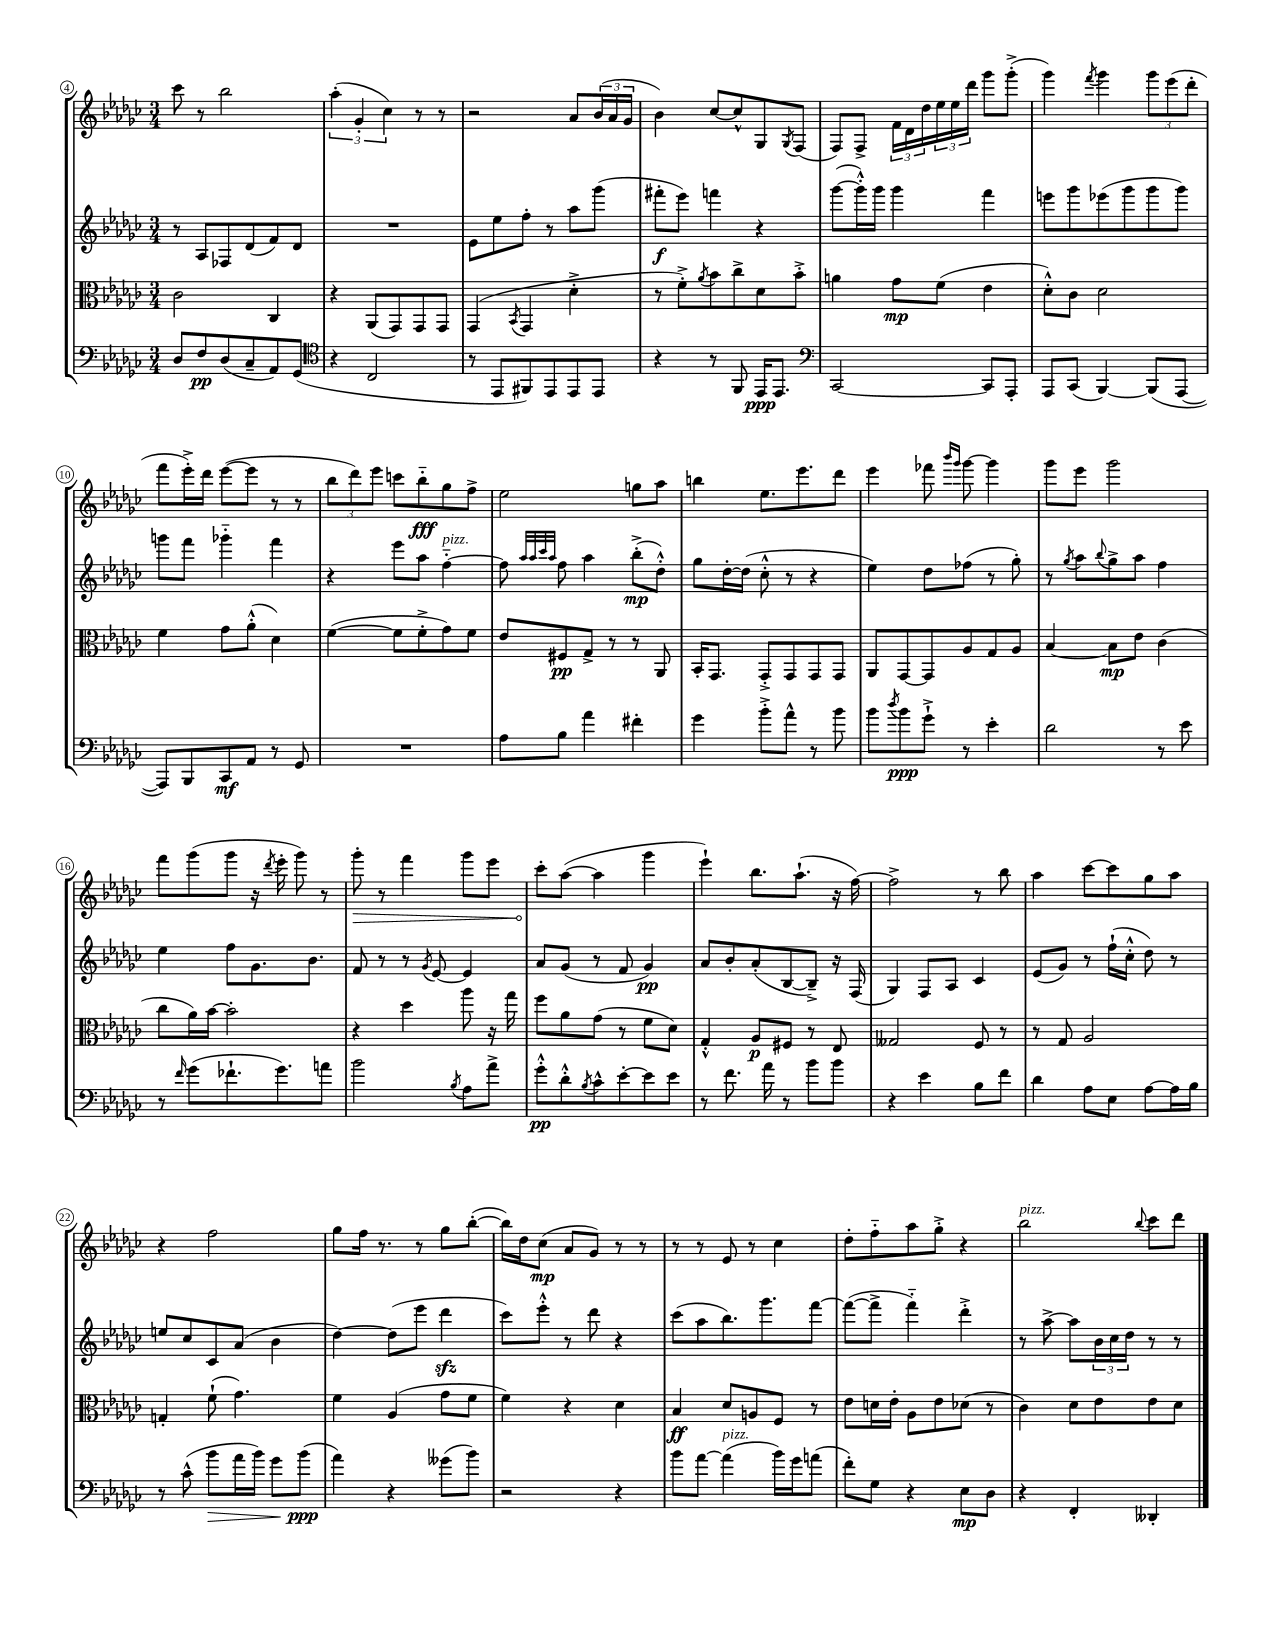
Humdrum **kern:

**kern	**kern	**kern	**kern
*staff4	*staff3	*staff2	*staff1
*clefF4	*clefC3	*clefG2	*clefG2
*k[b-e-a-d-g-c-]	*k[b-e-a-d-g-c-]	*k[b-e-a-d-g-c-]	*k[b-e-a-d-g-c-]
*M3/4	*M3/4	*M3/4	*M3/4
8D-	2c-	8r	8ccc-
8F	.	8A-	8r
(8D-	.	8F-	2bb-
8C-~	.	(8d-	.
8AA-)	4C-	8f)	.
(8GG-	.	8d-	.
=	=	=	=
*clefC4	*	*	*
4r	4r	2.r	(6aa-'
.	.	.	6g-'
2C-	(8AA-	.	.
.	.	.	6cc-)
.	8GG-)	.	.
.	8GG-	.	8r
.	8GG-	.	8r
=	=	=	=
8r	(4GG-	8e-	2r
8EE-	.	8ee-	.
.	8qBB-	.	.
8FF#)	4GG-	8ff'	.
8EE-	.	8r	.
8EE-	4d-'^	8aa-	8a-
8EE-	.	(8ggg-	(24b-
.	.	.	24a-
.	.	.	24g-
=	=	=	=
4r	8r	8fff#'	4b-)
.	8f'^)	8eee-)	.
.	8qa-	.	.
8r	8b-	4fff	[8cc-
8FF	8cc-^	.	8cc-^^]
16EE-	8d-	4r	8G-
8.EE-	.	.	.
.	.	.	8qG-
.	8b-'^	.	(8F
=	=	=	=
*clefF4	*	*	*
[2CC-	4a	([8ggg-	8F)
.	.	16ggg-'^^])	8F^
.	.	16ggg-	.
.	8g-	4ggg-	24f
.	.	.	24d-
.	.	.	24dd-
.	(8f	.	24ee-
.	.	.	24ee-
.	.	.	24ddd-
8CC-]	4e-	4fff	8ggg-
8AAA-'	.	.	(8ggg-'^
=	=	=	=
8AAA-	8d-'^^)	8eee	4ggg-)
(8CC-	8c-	8ggg-	.
.	.	.	8qfff
[4BBB-)	2d-	(8eee-	4ggg-
.	.	8ggg-	.
(8BBB-]	.	8ggg-	12ggg-
.	.	.	(12eee-
[8AAA-	.	8ggg-)	.
.	.	.	12ddd-'
=	=	=	=
8AAA-])	4f	8ggg	8fff
8BBB-	.	8fff	16eee-'^)
.	.	.	16ddd-
8CC-	8g-	4ggg-'~	([8eee-
8AA-	(8a-'^^	.	8eee-]
8r	4d-)	4fff	8r
8GG-	.	.	8r
=	=	=	=
2.r	([4f	4r	12bb-
.	.	.	12ddd-)
.	.	.	12eee-
.	8f]	8eee-	8ccc
.	8f'^	8aa-	8bb-'~
.	8g-)	[4ff'~	8gg-
.	8f	.	8ff^
=	=	=	=
8A-	8e-	8ff]	2ee-
.	.	32qqaa-	.
.	.	32qqaa-	.
.	.	32qqccc-	.
.	.	32qqaa-	.
8B-	8F#	8ff	.
4a-	8G-^	4aa-	.
.	8r	.	.
4f#'	8r	(8bb-'^	8gg
.	8AA-	8dd-'^^)	8aa-
=	=	=	=
4g-	16BB-'	8gg-	4bb
.	8.GG-	.	.
.	.	[16dd-'	.
.	.	(16dd-]	.
8b-'^	8GG-'^	8cc-'^^	8.ee-
8a-^^	8GG-	8r	.
.	.	.	8.eee-
8r	8GG-	4r	.
8b-	8GG-	.	8ddd-
=	=	=	=
8b-	8AA-	4ee-)	4eee-
8qdd-	.	.	.
8b-	[8GG-	.	.
8g-`^	8GG-]	8dd-	8fff-
.	.	.	16qqbbb-
.	.	.	16qqggg-
8r	8A-	(8ff-	[8ggg-
4e-'	8G-	8r	4ggg-]
.	8A-	8gg-')	.
=	=	=	=
2d-	[4B-	8r	8ggg-
.	.	8qgg-	.
.	.	8aa-	8eee-
.	.	8qqbb-	.
.	8B-]	8gg-^	2ggg-
.	8e-	8aa-	.
8r	(4c-	4ff	.
8e-	.	.	.
=	=	=	=
8r	8cc-	4ee-	8fff
16qqf	.	.	.
(8g-	16a-)	.	(8ggg-
.	[16b-	.	.
8.f-`	2b-']	8ff	8ggg-
.	.	8.g-	16r
.	.	.	8qddd-
8.g-)	.	.	16eee-'
.	.	.	8ggg-)
.	.	8.b-	.
8a	.	.	8r
=	=	=	=
2b-	4r	8f	8ggg-'
.	.	8r	8r
.	4dd-	8r	4fff
.	.	8qg-	.
.	.	[8e-	.
8qB-	.	.	.
8A-	8aa-	4e-]	8ggg-
8a-^	16r	.	8eee-
.	16gg-	.	.
=	=	=	=
8g-'^^	8ff	8a-	8ccc-'
8d-'^^	8a-	(8g-	([8aa-
8qB-	.	.	.
8c-^^	(8g-	8r	4aa-]
[8e-'	8r	8f	.
8e-]	8f	4g-)	4ggg-
8e-	8d-)	.	.
=	=	=	=
8r	4G-'^^	8a-	4eee-`)
8.f	.	8b-'	.
.	8A-	(8a-'	8.bb-
16a-	.	.	.
8r	8F#	[8B-	.
.	.	.	(8.aa-`
8b-	8r	8B-~^])	.
8b-	8E-	16r	16r
.	.	(16F	[16ff)
=	=	=	=
4r	2G--	4G-)	2ff^]
4e-	.	8F	.
.	.	8A-	.
8B-	8F	4c-	8r
8f	8r	.	8bb-
=	=	=	=
4d-	8r	(8e-	4aa-
.	8G-	8g-)	.
8A-	2A-	8r	[8ccc-
8E-	.	(16ff`	8ccc-]
.	.	16cc-'^^	.
[8A-	.	8dd-)	8gg-
16A-]	.	8r	8aa-
16B-	.	.	.
=	=	=	=
8r	4G'	8ee	4r
(8c-^^	.	8cc-	.
8b-	(8f`	8c-	2ff
16a-	4.g-)	(8a-	.
16b-)	.	.	.
8g-	.	4b-	.
(8b-	.	.	.
=	=	=	=
4a-)	4f	[4dd-)	8gg-
.	.	.	16ff
.	.	.	8.r
4r	(4A-	(8dd-]	.
.	.	8eee-	8r
(8g--	8g-	4ddd-	8gg-
8b-)	8f	.	([8bb-'
=	=	=	=
2r	4f)	8ccc-)	16bb-])
.	.	.	16dd-
.	.	8eee-'^^	(8cc-
.	4r	8r	8a-
.	.	8ddd-	8g-)
4r	4d-	4r	8r
.	.	.	8r
=	=	=	=
8b-	4B-	(8ccc-	8r
[8a-	.	8aa-	8r
(4a-]	8d-	8.bb-)	8e-
.	8A	.	8r
.	.	8.ggg-	.
16b-)	8F	.	4cc-
16g-	.	.	.
(8a	8r	[8fff	.
=	=	=	=
8f')	8e-	(8fff_	8dd-'
8G-	16d	8fff^]	8ff'~
.	16e-'	.	.
4r	8A-	4fff'~)	8aa-
.	8e-	.	8gg-'^
8E-	(8d-	4ddd-'^	4r
8D-	8r	.	.
=	=	=	=
4r	4c-)	8r	2bb-
.	.	[8aa-^	.
4FF'	8d-	8aa-]	.
.	8e-	24b-	.
.	.	24cc-	.
.	.	24dd-	.
.	.	.	8qqbb-
4DD--'	8e-	8r	8ccc-
.	8d-	8r	8ddd-
==	==	==	==
*-	*-	*-	*-
